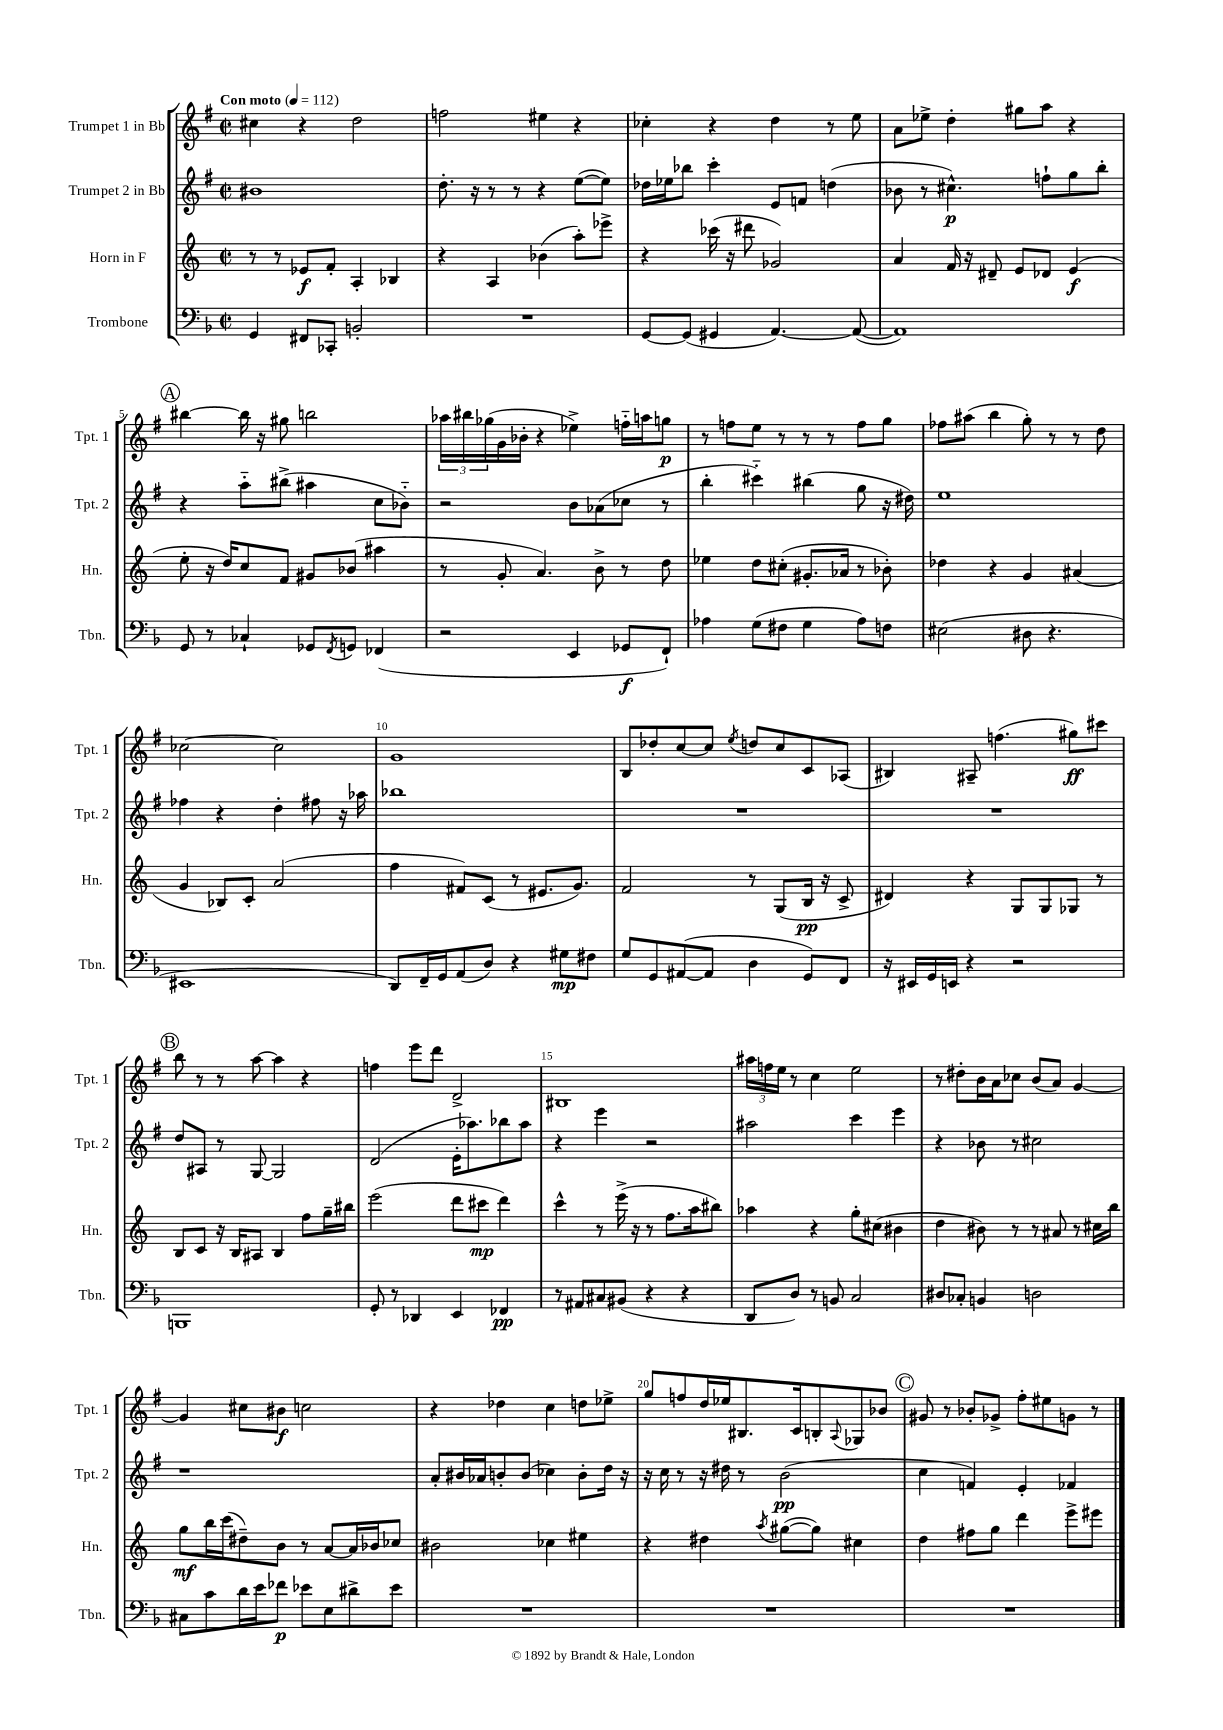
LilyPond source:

<<
\new StaffGroup <<
\new Staff = "s0" \with { instrumentName = "Trumpet 1 in Bb" shortInstrumentName = "Tpt. 1" } {
    \clef treble \key g \major \defaultTimeSignature \time 2/2 \tempo "Con moto" 4 = 112
    cis''4 r4 d''2 |
    f''2 eis''4 r4 |
    ces''4-. r4 d''4 r8 e''8 |
    a'8 ees''8-> d''4-. gis''8 a''8 r4 |
    \mark \markup { \circle "A" } bis''4~ bis''16 r16 gis''8 b''2 |
    \tuplet 3/2 { aes''16 bis''16 ges''16( } g'16 bes'16-. r4 ees''4->) f''16-_ a''16 g''8\p |
    r8 f''8 e''8 r8 r8 r8 f''8 g''8 |
    fes''8 ais''8( b''4 g''8-.) r8 r8 d''8 |
    ces''2~ ces''2 |
    g'1 |
    b8 des''8-. c''8~ c''8 \acciaccatura { e''8 } d''8 c''8 c'8 aes8( |
    bis4) ais8-- f''4.( gis''8\ff) cis'''8 |
    \mark \markup { \circle "B" } b''8 r8 r8 a''8~ a''4 r4 |
    f''4 e'''8 d'''8 d'2-> |
    bis1 |
    \tuplet 3/2 { ais''16 f''16 e''16 } r8 c''4 e''2 |
    r8 dis''8-. b'16 a'16 ces''8 b'8( a'8) g'4~ |
    g'4 cis''8 bis'8\f c''2 |
    r4 des''4 c''4 d''8 ees''8-> |
    g''8 f''8 d''16 ees''16 bis8. c'16 b8-. \appoggiatura { a8 } ges8 bes'8 |
    \mark \markup { \circle "C" } gis'8 r8 bes'8-. ges'8-> fis''8-. eis''8 g'8 r8 \bar "|." |
}
\new Staff = "s1" \with { instrumentName = "Trumpet 2 in Bb" shortInstrumentName = "Tpt. 2" } {
    \clef treble \key g \major \defaultTimeSignature \time 2/2
    bis'1 |
    d''8.-. r16 r8 r8 r4 e''8~( e''8) |
    des''16 ees''16 bes''8 c'''4-. e'8 f'8 d''4( |
    bes'8 r8 cis''4.-^\p) f''8-! g''8 b''8-. |
    \mark \markup { \circle "A" } r4 a''8-_ bis''8->( ais''4 c''8 bes'8-_) |
    r2 b'8 aes'8( ces''8 r8 |
    b''4-. cis'''4-_) bis''4( g''8 r16 dis''16) |
    e''1 |
    fes''4 r4 d''4-. fis''8 r16 aes''16 |
    bes''1 |
    R1 |
    R1 |
    \mark \markup { \circle "B" } d''8 ais8 r8 g8~ g2 |
    d'2( e'16-. aes''8.) bes''8 aes''8 |
    r4 e'''4 r2 |
    ais''2 c'''4 e'''4 |
    r4 bes'8 r8 cis''2 |
    r1 |
    a'8-. bis'16 aes'16 b'8-. b'8( ces''4) b'8-. d''16 r16 |
    r16 c''16 r8 r16 dis''16 r8 b'2\pp( |
    \mark \markup { \circle "C" } c''4 f'4) e'4-. fes'4 \bar "|." |
}
\new Staff = "s2" \with { instrumentName = "Horn in F" shortInstrumentName = "Hn." } {
    \clef treble \key c \major \defaultTimeSignature \time 2/2
    r8 r8 ees'8\f f'8-. a4-. bes4 |
    r4 a4 bes'4( a''8-.) ees'''8-> |
    r4 ces'''16( r16 dis'''8 ges'2) |
    a'4 f'16 r16 dis'8-- e'8 des'8 e'4\f( |
    \mark \markup { \circle "A" } e''8-. r16 d''16) c''8 f'8 gis'8 bes'8( ais''4 |
    r8 g'8-. a'4.) b'8-> r8 d''8 |
    ees''4 d''8 cis''8-.( gis'8.-. aes'16 r8 bes'8-.) |
    des''4 r4 g'4 ais'4( |
    g'4 bes8) c'8-. a'2( |
    f''4 fis'8) c'8( r8 eis'8. g'8.) |
    f'2 r8 g8( b16\pp r16 c'8-> |
    dis'4) r4 g8 g8 ges8 r8 |
    \mark \markup { \circle "B" } b8 c'8 r16 b16 ais8 b4 f''8 g''16-- bis''16 |
    e'''2( d'''8 cis'''8\mp d'''4) |
    c'''4-^ r8 e'''16->( r16 r8 f''8. a''16 bis''8) |
    aes''4 r4 g''8-. cis''8( bis'4 |
    d''4 bis'8) r8 r8 ais'8 r8 cis''16 b''16 |
    g''8\mf b''16 c'''16( dis''8--) b'8 r8 a'8~ a'16 bes'16 ces''8 |
    bis'2 ces''4 eis''4 |
    r4 dis''4 \acciaccatura { a''8 } gis''8~( gis''8) cis''4 |
    \mark \markup { \circle "C" } d''4 fis''8 g''8 d'''4 e'''8-> eis'''8 \bar "|." |
}
\new Staff = "s3" \with { instrumentName = "Trombone" shortInstrumentName = "Tbn." } {
    \clef bass \key f \major \defaultTimeSignature \time 2/2
    g,4 fis,8 ces,8-. b,2-. |
    R1 |
    g,8~ g,8( gis,4 a,4.~) a,8~( |
    a,1) |
    \mark \markup { \circle "A" } g,8 r8 ces4-! ges,8 \acciaccatura { f,8 } g,8 fes,4( |
    r2 e,4 ges,8\f f,8-!) |
    aes4 g8( fis8 g4 aes8) f8 |
    eis2( dis8 r4. |
    eis,1 |
    d,8) f,16-- g,16 a,8( d8) r4 gis8\mp fis8 |
    g8 g,8 ais,8~( ais,8 d4 g,8) f,8 |
    r16 eis,16 g,16 e,16 r4 r2 |
    \mark \markup { \circle "B" } b,,1 |
    g,8-. r8 des,4 e,4 fes,4\pp |
    r8 ais,8 cis8 bis,8( r4 r4 |
    d,8 d8) r8 b,8 c2 |
    dis8 ces8-. b,4 d2 |
    cis8 c'8 d'16 e'16 fes'8\p ees'8 e8 dis'8-> ees'8 |
    R1 |
    R1 |
    \mark \markup { \circle "C" } R1 \bar "|." |
}
>>
>>
\layout { \context { \Score \override BarNumber.break-visibility = ##(#f #t #t) barNumberVisibility = #(every-nth-bar-number-visible 5) } }
